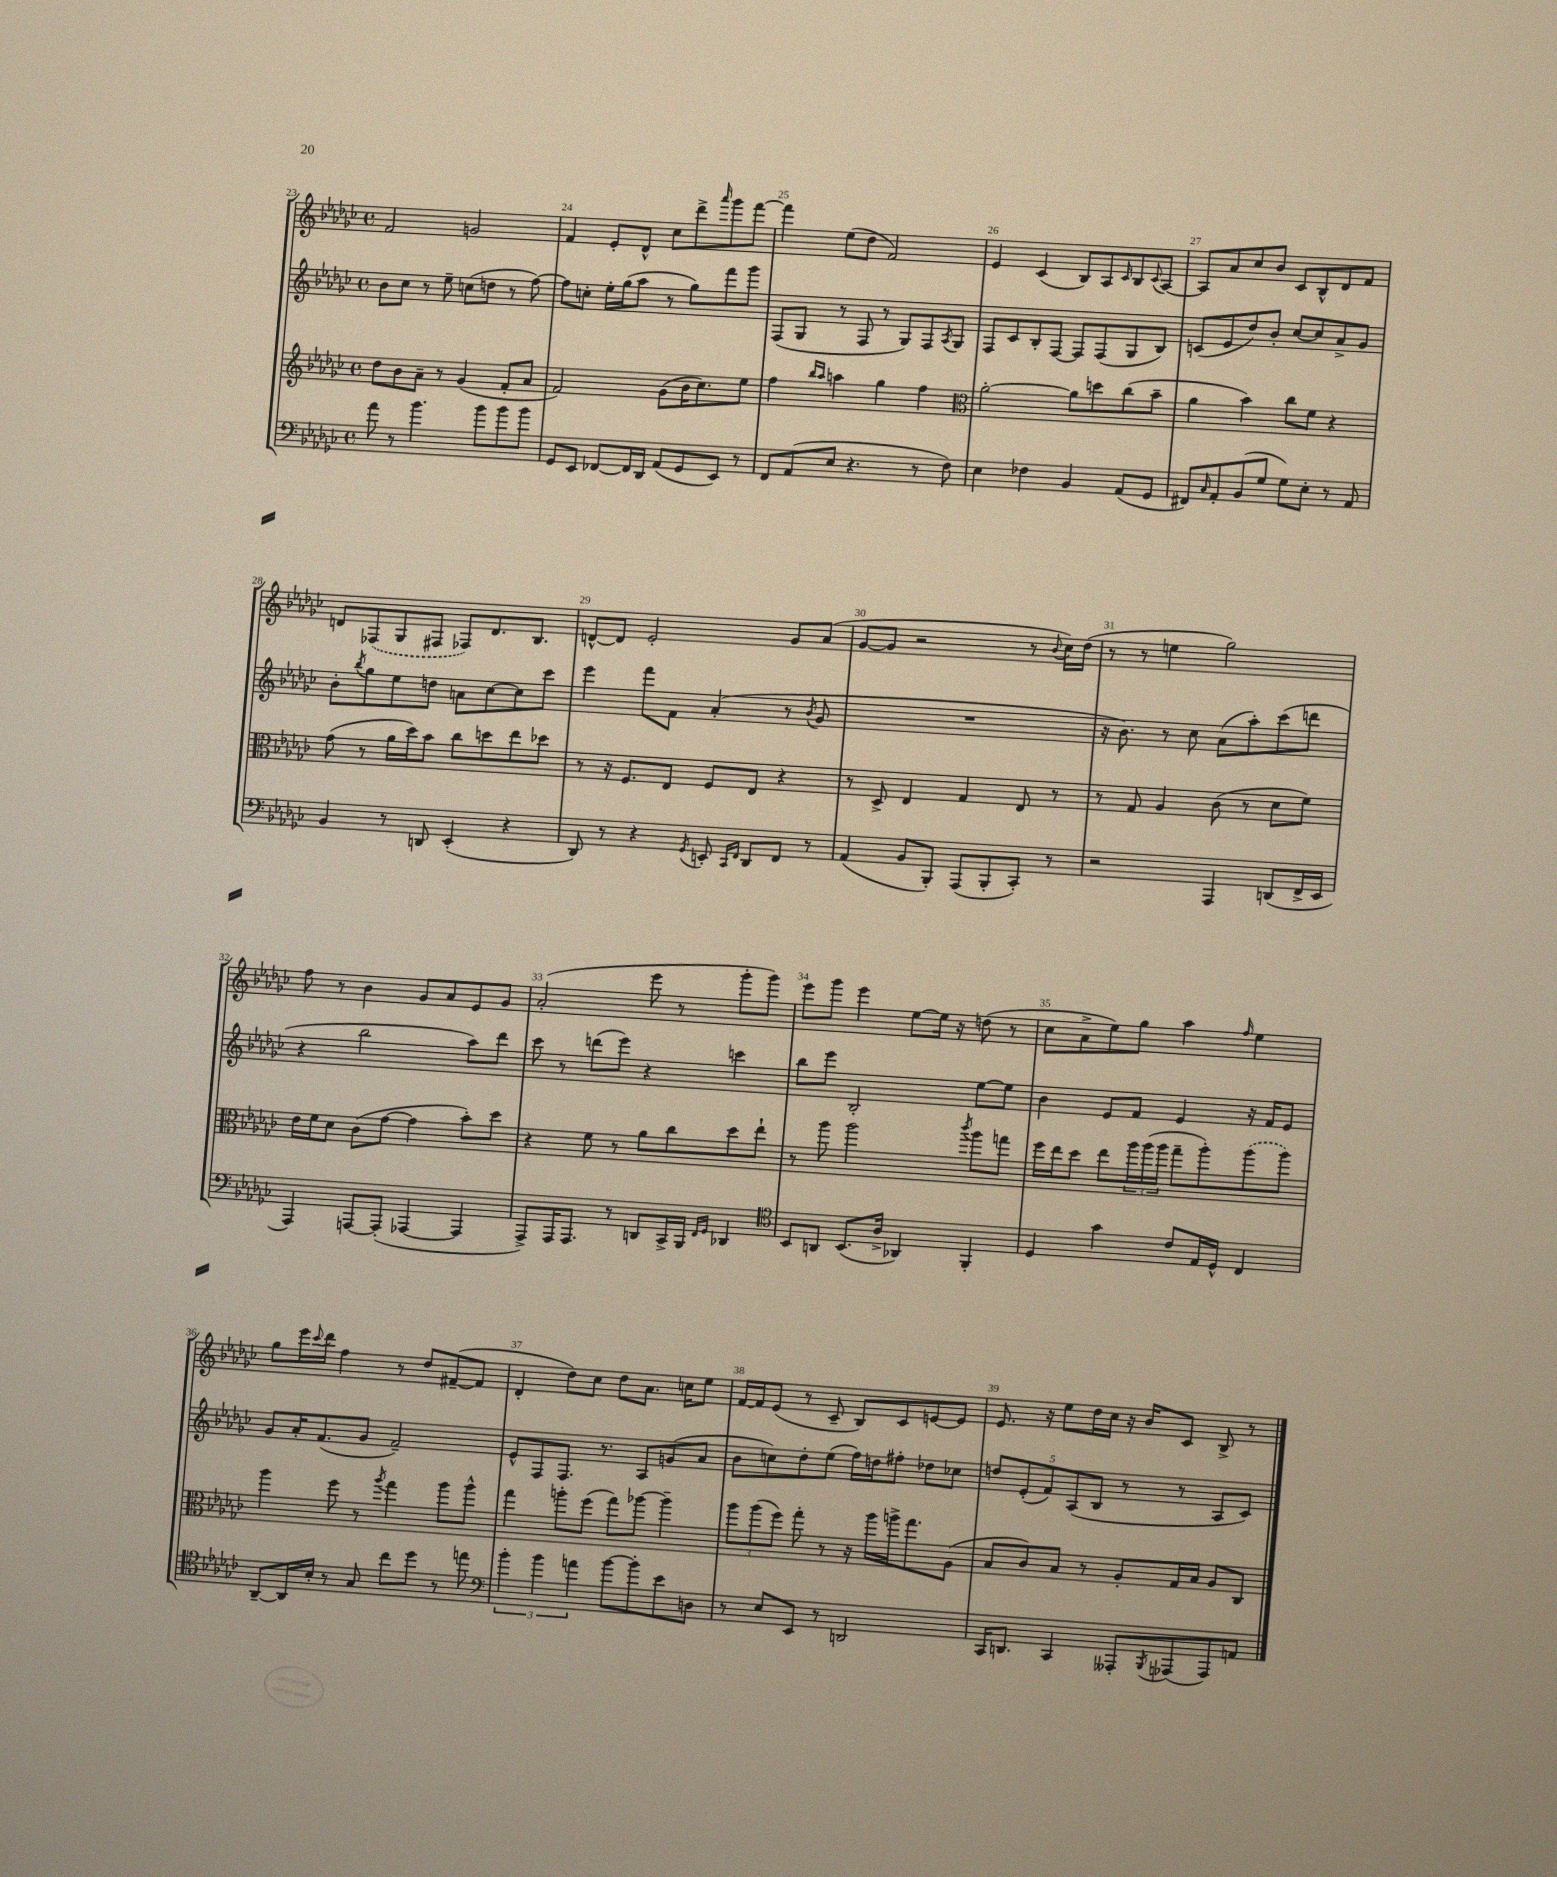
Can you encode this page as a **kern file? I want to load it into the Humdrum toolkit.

**kern	**kern	**kern	**kern
*staff4	*staff3	*staff2	*staff1
*clefF4	*clefG2	*clefG2	*clefG2
*k[b-e-a-d-g-c-]	*k[b-e-a-d-g-c-]	*k[b-e-a-d-g-c-]	*k[b-e-a-d-g-c-]
*M4/4	*M4/4	*M4/4	*M4/4
*met(c)	*met(c)	*met(c)	*met(c)
8a-\	8dd-\L	8b-\L	2f/
8r	8b-\	8cc-\J	.
4.b-\	8a-~\J	8r	.
.	8r	8ee-~\	.
.	(4g-/	(8cc\L	2g/
8b-\L	.	8dd\J	.
8b-\	8f'/L	8r	.
8b-\J	8a-/J	[8ff\)	.
=	=	=	=
8GG-/L	2f/)	8ff\]L	4f/
8EE-/J	.	8cc'\J	.
[8FF-/L	.	16ee-'\LL	8e-'/L
.	.	(16gg-\J	.
16FF-/]L	.	8aa-\J	8d-^^/J
16DD-/JJ	.	.	.
(8AA-/L	(8g-\L	8r	8cc-\L
8GG-/	16b-\K	8gg-\L)	8ddd-^\
.	8.cc-\)	.	.
.	.	.	16qqaaa-/
8EE-/J)	.	8fff\	8ggg-\
8r	8ee-\J	8ggg-\J	[8fff\J
=	=	=	=
8FF/L	4ff\	(8F/L	4fff\]
(8AA-/	.	8G-/J	.
.	16qqbb-/LL	.	.
.	16qqaa-/JJ	.	.
8E-/J	4aa\	8r	(8ee-\L
4.r	.	8F/	8dd-\J
.	4gg-\	8r	2f/)
.	.	8G-/L)	.
8r	4ff\	8F/	.
.	.	8qA-/	.
8F\)	.	8G-/J	.
=	=	=	=
*	*clefC3	*	*
4E-\	[2a-'\	8F/L	4e-/
.	.	8c-/	.
4F-\	.	8B-'/	(4c-/
.	.	[8F/J	.
4BB-/	8a-\]L	8F/]L	8B-/L)
.	8dd\	(8F/	8A-/
.	.	.	16qqc-/
(8AA-/L	(8cc-\	8G-/	8B-/
.	.	.	8qqc-/
8GG-/J	8b-~\J	8B-/J)	[8A-/J
=	=	=	=
8FF#/L)	4a-\	(8c/L	8A-/]L
16qqC-/	.	.	.
8AA-'/	.	8e-/	8a-/
(8BB-/	4b-\)	8dd-/)	8cc-/
8G-/J	.	8b-'/J	8b-/J
8G-\L)	8cc-\L	[8cc-/L	8c-/L
8E-'\J	8f\J	8cc-/]	8B-^^/
8r	4r	8a-^/	8d-/
8AA-/	.	8g-/J	8f/J
=	=	=	=
4BB-/	(8g-\	8b-'\L	8d/L
.	.	8qbb-/	.
.	8r	8gg-\	(8F-/
8r	16a-\LL	8ee-\	8G-/
.	16dd-\J)	.	.
8DD/	8b-\J	8dd\J	8F#/J
(4EE-'/	8cc-\L	8a\L	8F-/L)
.	8dd\	[8cc-\	8.d/
4r	8ee-\	8cc-\]	.
.	.	.	8.B-/J
.	8dd-\J	8ccc-\J	.
=	=	=	=
8DD-/)	8r	4eee-\	[8d^^/L
8r	16r	.	8d/]J
.	8.F/L	.	.
4r	.	8fff\L	2e-'/
.	8E-/J	8f\J	.
8qGG-/	.	.	.
8EE'/	8F/L	(4a-'/	.
16qqCC-/LL	.	.	.
16qqFF/JJ	.	.	.
8DD-/L	8E-/J	.	.
8FF/J	4r	8r	8g-/L
.	.	8qb-/	.
8r	.	8g-/	(8a-/J
=	=	=	=
(4AA-/	8r	1r	[8g-/L
.	8D-^/	.	8g-/]J
8BB-/L	4E-/	.	2r
8BBB-'/J)	.	.	.
(8AAA-/L	4G-/	.	.
8BBB-'/	.	.	.
8CC-'/J)	8E-/	.	8r
.	.	.	8qqb-/
8r	8r	.	16cc-\LL)
.	.	.	(16dd-\JJ
=	=	=	=
2r	8r	16r	8r
.	.	8.b-\)	.
.	8G-/	.	8r
.	4A-/	8r	4ee\
.	.	8cc-\	.
4AAA-/	(8c-\	(8a-\L	2gg-\)
.	8r	8aa-'\)	.
(8DD/L	8d-\L	(8ccc-\	.
16FF^/L	8f\J)	8ddd\J	.
16EE-/JJ	.	.	.
=	=	=	=
4AAA-/)	16e-\LL	4r	8ff\
.	16f\J	.	.
.	8d-\J	.	8r
[8AAA/L	(8c-\L	2bb-\	4b-\
(8AAA'/]J	[8g-\J	.	.
[4AAA-/	4g-\]	.	8g-/L
.	.	.	8a-/
4AAA-/]	8b-'\L)	8aa-\L)	8e-/
.	8dd-\J	8ddd-\J	8g-/J
=	=	=	=
8AAA-^/L)	4r	8ccc-\	(2a-'/
16AAA-/K	.	8r	.
8.AAA-/J	.	.	.
.	8f\	(8ddd\L	.
8r	8r	8eee-\J)	.
8DD/L	8a-\L	4r	8eee-\
16CC-^/L	8cc-\	.	8r
16BBB-/JJ	.	.	.
16qqFF/LL	.	.	.
16qqGG-/JJ	.	.	.
4DD-/	8dd-\	4ccc\	8ggg-'\L
.	8ee-`\J	.	8ggg-\J)
=	=	=	=
*clefC4	*	*	*
8BB-/L	8r	8bb-\L	8eee-\L
8AA/J	8aa-\	8eee-\J	8ggg-\J
(8.BB-/L	2aa-\	2B-'/	4eee-\
16A-^/Jk	.	.	.
4AA-/)	.	.	[8ee-\L
.	.	.	16ee-\]Jk
.	.	.	16r
.	8qccc-/	.	.
4FF'/	8aa-\L	[8ee-\L	(8dd\
.	8gg\J	8ee-\]J	8r
=	=	=	=
4D-/	16ff\LL	4b-\	8cc-\L
.	16ee-\J	.	.
.	8dd-\J	.	8a-^\
4g-\	8ee-\L	8e-/L	8ee-\)
.	24aa-\L	8f/J	8gg-\J
.	(24aa-\	.	.
.	24aa-\JJ	.	.
8c-/L	8gg-~\L	4e-/	4aa-\
16E-/L	8aa-'\)	.	.
16D-^^/JJ	.	.	.
.	.	.	16qqff/
4C-/	(8aa-\	16r	4ee-\
.	.	16f/LK	.
.	8aa-\J)	8e-/J	.
=	=	=	=
[8AA-~/L	4aa-\	8g-/L	8gg-\L
16AA-/]L	.	16a-'/K	16eee-\L
.	.	.	8qqccc-/
16B-'/JJ	.	(8.f/	16ddd-\JJ
8r	8ff\	.	4ff\
8G-/	8r	8g-/J	.
.	8qaa-/	.	.
8cc-\L	4gg-\	2f~/)	8r
8dd-\J	.	.	8dd-/L
8r	8aa-\L	.	([8f#~/
8ee\	8aa-^^\J	.	8f#/]J
=	=	=	=
*clefF4	*	*	*
6b-'\	4gg-\	8e-^^/L	4d-'/
.	.	8F/	.
6b-\	.	.	.
.	8aa'\L	8.F/J	8dd-\L)
6a\	.	.	.
.	(8ff\J	.	8cc-\J
.	.	8.r	.
[8b-\L	8gg-\L)	.	8dd-\L
8b-'\]	[8aa-\J	8A-/L	8.a-\J
8e-\	4aa-~\]	(8g/	.
.	.	.	16cc\LK
8D\J	.	8a-/J	8ee-\J
=	=	=	=
8r	12aa-\L	8b-\L	[16f/LL
.	.	.	16f/]J
.	(12aa-\	.	.
8E-/L	.	8cc\)	(8e-/J
.	12ff\J)	.	.
8EE-/J	8gg-'\	8dd-'\	8r
8r	8r	(8ee-\J	8c-~/
2DD/	16r	16ff\LL)	8B-/L)
.	16aa-\LL	16dd\J	.
.	16aa^\J	8ff#'\J	8c-/
.	8.gg-\	.	.
.	.	8dd-\L	[8e/
.	(8A-\J	8cc-\J	8e/]J
=	=	=	=
16CC-/LK	8B-/L	10dd/L	8.e-/
8.DD/J	.	.	.
.	.	(10e-'/	.
.	8c-/)	.	.
.	.	.	16r
.	.	10f/)	.
4CC-/	8B-/J	.	8ee-\L
.	.	(10A-/	.
.	8r	.	16dd-\L
.	.	10B-/J	.
.	.	.	16cc-\JJ
8AAA--'/L	8A-'/L	8r	16r
.	.	.	16b-/LK
8qBBB-/	.	.	.
(8AAA-/	16G-/L	8r	8c-/J
.	16B-/JJ	.	.
8AAA-/)	8A-/L	8A-/L	8B-^/
8AA/J	8C-/J	8c-/J)	8r
==	==	==	==
*-	*-	*-	*-
